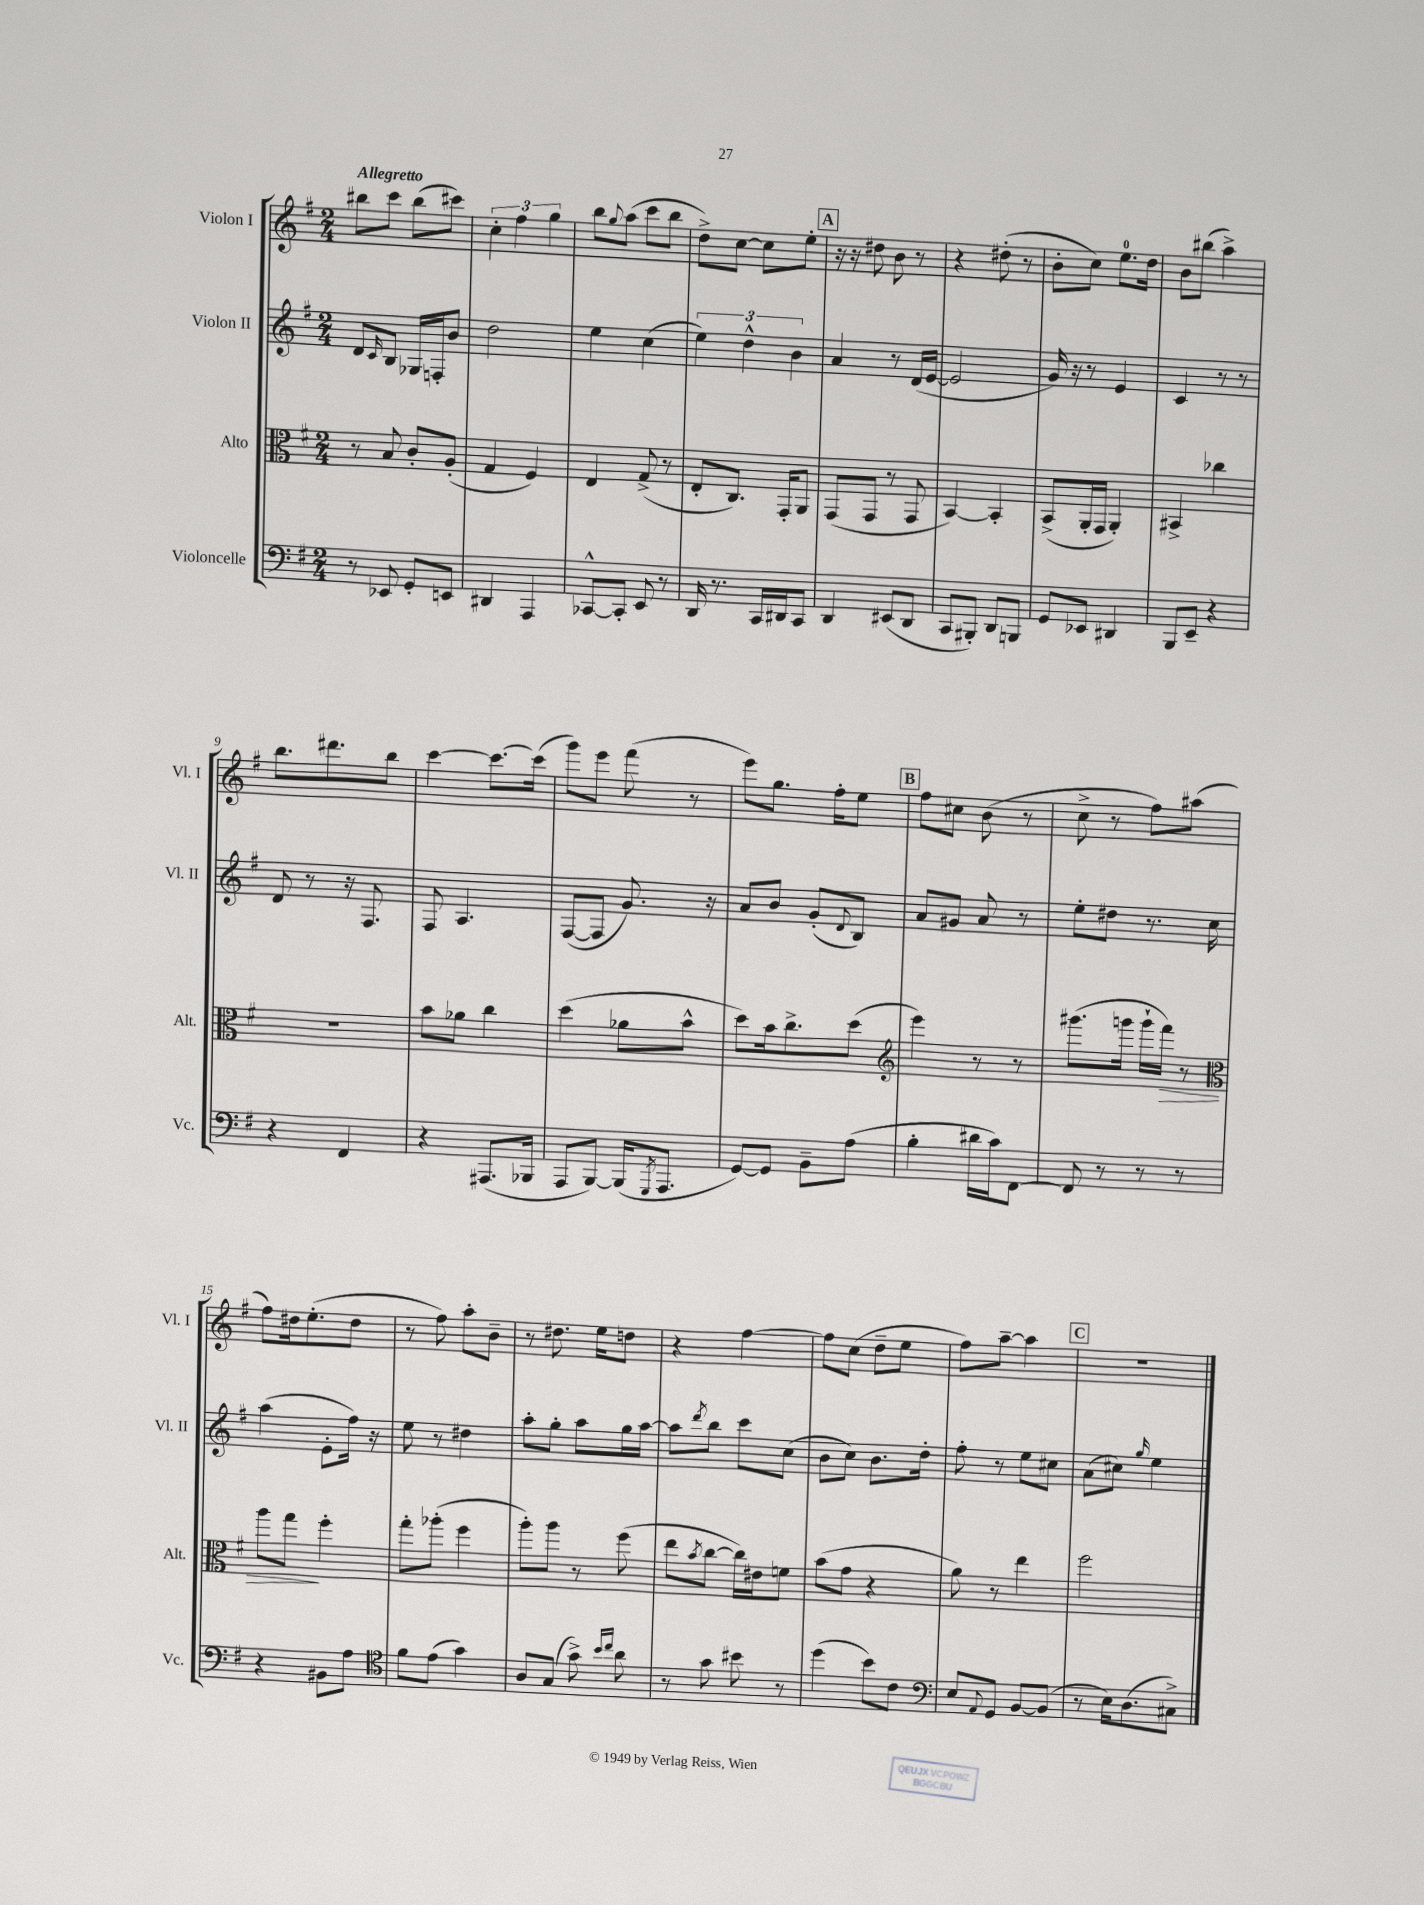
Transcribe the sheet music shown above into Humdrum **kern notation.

**kern	**kern	**kern	**kern
*staff4	*staff3	*staff2	*staff1
*clefF4	*clefC3	*clefG2	*clefG2
*k[f#]	*k[f#]	*k[f#]	*k[f#]
*M2/4	*M2/4	*M2/4	*M2/4
8r	8r	8d	8bb#
.	.	16qqc	.
8EE-	8B	8B	8ccc
8GG'	8c'	16G-	(8bb#
.	.	16F'	.
8EE	(8A'	8b	8ccc#)
=	=	=	=
4DD#	4G	2dd	6cc'
.	.	.	6ff#
4AAA	4F#)	.	.
.	.	.	6gg
=	=	=	=
[8CC-^^	4E	4ee	8bb
.	.	.	8qqgg
8CC-']	.	.	(8aa
8EE	(8G^	(4cc	8ccc
8r	8r	.	8bb
=	=	=	=
16DD	8E'	6ee)	8dd^)
8.r	.	.	.
.	8.C)	.	[8cc
.	.	6dd^^	.
16CC	.	.	8cc]
16DD#	16GG'	.	.
.	.	6b	.
8CC	8AA	.	8ee'
=	=	=	=
4DD	(8GG	4a	16r
.	.	.	16r
.	8GG	.	8dd#
(8EE#	8r	8r	8b
8DD	8GG	(16d	8r
.	.	[16e	.
=	=	=	=
8CC	[4BB)	2e]	4r
8BBB#')	.	.	.
8DD	4BB']	.	(8dd#'
8BBB	.	.	8r
=	=	=	=
8GG	(8BB^	16g)	8b'
.	.	16r	.
8EE-	16AA'	8r	8cc)
.	16GG	.	.
4DD#	4AA')	4e	8.ee
.	.	.	16dd
=	=	=	=
8BBB	4BB#^	4c	8b
8EE~	.	.	(8bb#
4r	4cc-	8r	4aa^)
.	.	8r	.
=	=	=	=
4r	2r	8d	8.bb
.	.	8r	.
.	.	.	8.ddd#
4FF#	.	16r	.
.	.	8.F#	.
.	.	.	8bb
=	=	=	=
4r	8b	8F#	[4ccc
.	8a-	4.A	.
(8.AAA#	4cc	.	8.ccc_
16BBB-	.	.	(16ccc]
=	=	=	=
8AAA	(4dd	([8F#	8ggg)
[8BBB)	.	8F#]	8eee
(16BBB]	8a-	8.g)	(8fff#
8qGGG	.	.	.
8.AAA	.	.	.
.	8b^^	.	8r
.	.	16r	.
=	=	=	=
[8GG)	8dd)	8a	8eee)
8GG]	16b	8b	8.gg
.	8.cc^	.	.
8BB~	.	(8g'	.
.	.	.	16ff#'
.	.	8qqd	.
(8A	(8dd	8B)	8ee
=	=	=	=
*	*clefG2	*	*
4B'	4eee)	8a	8ff#
.	.	8g#	8cc#
16d#	8r	8a	(8b
16c)	.	.	.
[8FF#	8r	8r	8r
=	=	=	=
8FF#]	(8.ggg#	8ee'	8cc^
8r	.	8dd#	8r
.	16ggg	.	.
8r	16ggg`	8.r	8ff#)
.	16fff#)	.	.
8r	8r	.	(8aa#
.	.	16cc	.
=	=	=	=
*	*clefC3	*	*
4r	8aa	(4aa	8ff#)
.	8gg	.	16dd#
.	.	.	(8.ee'
8BB#	4ff#'	8e'	.
8A	.	16ff#)	8dd#
.	.	16r	.
=	=	=	=
*clefC4	*	*	*
8f#	8gg'	8ee	8r
(8e	(8aa-'	8r	8ff#)
4g)	4ff#	4dd#	8aa'
.	.	.	8b~
=	=	=	=
8A	8aa')	8aa'	8r
(8G	8aa	8gg'	8.dd#
8g^)	8r	8aa	.
.	.	.	16ee
16qqb	.	.	.
16qqcc	.	.	.
8a	(8ff#	16gg	8dd
.	.	[16aa	.
=	=	=	=
8r	8ee	8aa]	4r
.	8qb	8qddd	.
8g	[8cc	8bb	.
8b#	16cc])	8ccc	[4ff#
.	16e#	.	.
8r	8f	(8cc	.
=	=	=	=
(4dd	(8b	8b	8ff#]
.	8g	8cc)	(8cc
8b)	4r	8.b	8dd~
8c	.	.	8ee
.	.	16dd'	.
=	=	=	=
*clefF4	*	*	*
8E	8a)	8ff#'	8ff#)
8qqAA	.	.	.
8GG	8r	8r	[8aa~
[8BB	4ee	8ee	4aa]
(8BB]	.	8cc#	.
=	=	=	=
8r	2ff#	(8a	2r
16E)	.	8cc#)	.
(8.D	.	.	.
.	.	16qqgg	.
.	.	4ee	.
8C#^)	.	.	.
==	==	==	==
*-	*-	*-	*-
